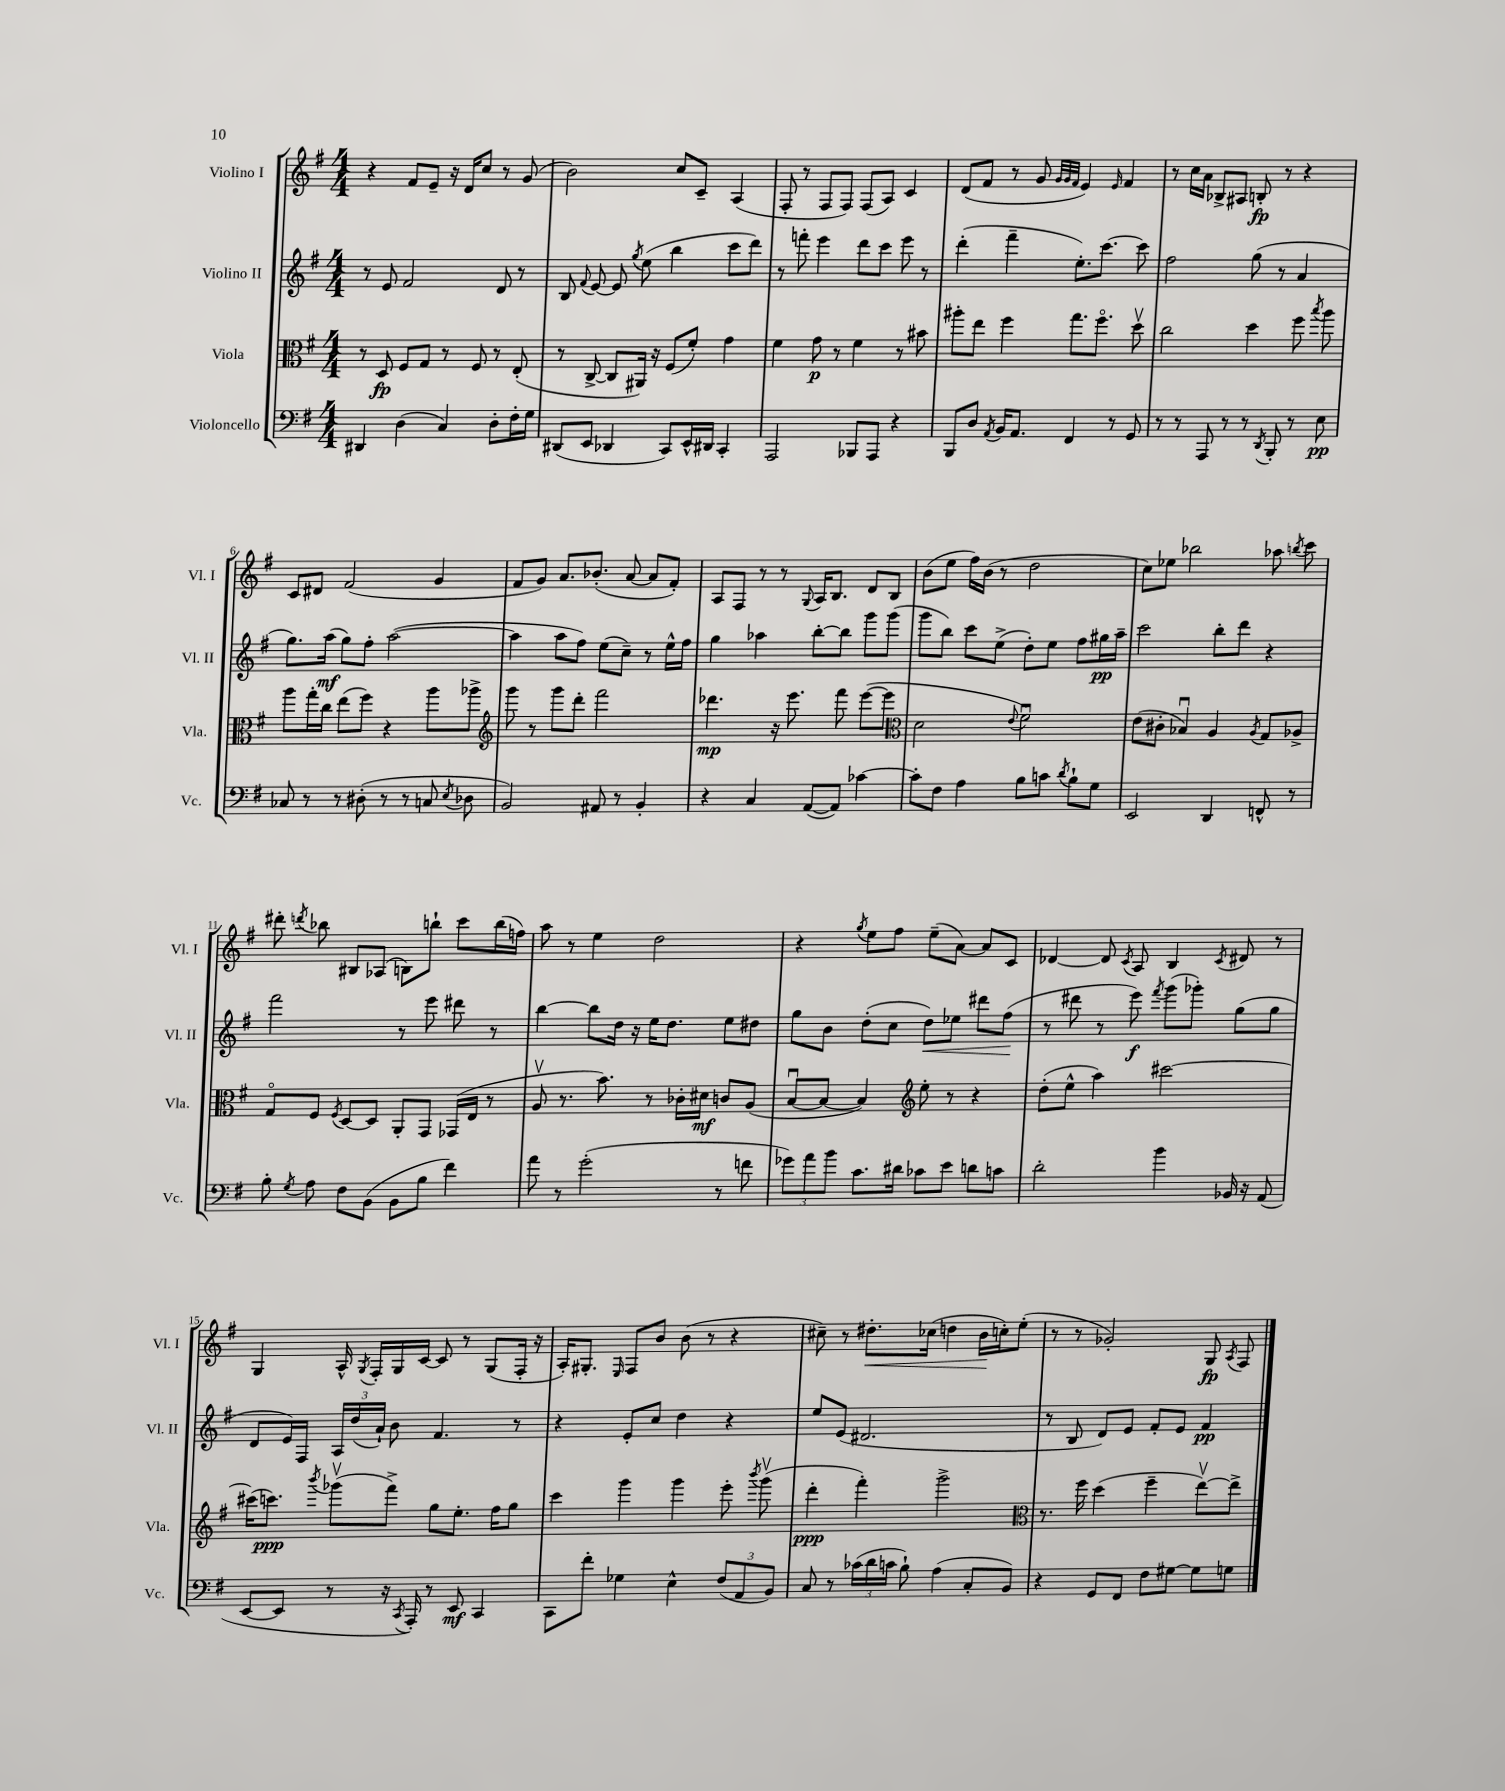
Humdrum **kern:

**kern	**dynam	**kern	**dynam	**kern	**dynam	**kern	**dynam
*part4	*part4	*part3	*part3	*part2	*part2	*part1	*part1
*staff4	*staff4	*staff3	*staff3	*staff2	*staff2	*staff1	*staff1
*I"Violoncello	*	*I"Viola	*	*I"Violino II	*	*I"Violino I	*
*I'Vc.	*	*I'Vla.	*	*I'Vl. II	*	*I'Vl. I	*
*clefF4	*	*clefC3	*	*clefG2	*	*clefG2	*
*k[f#]	*	*k[f#]	*	*k[f#]	*	*k[f#]	*
*M4/4	*	*M4/4	*	*M4/4	*	*M4/4	*
=1	=1	=1	=1	=1	=1	=1	=1
4DD#X/	.	8r	.	8r	.	4r	.
.	.	8D/	fp	8e/	.	.	.
(4D\	.	8F#/L	.	2f#/	.	8f#/L	.
.	.	8G/J	.	.	.	8e~/J	.
4C/)	.	8r	.	.	.	16r	.
.	.	.	.	.	.	16d/KL	.
.	.	8F#/	.	.	.	8cc/J	.
8D'\L	.	8r	.	8d/	.	8r	.
16F#'\L	.	(8E'/	.	8r	.	(8g/	.
16G\JJ	.	.	.	.	.	.	.
=2	=2	=2	=2	=2	=2	=2	=2
(8DD#X/L	.	8r	.	8B/	.	2b\)	.
.	.	.	.	8qqf#/	.	.	.
8EE/J	.	[8C^/	.	[8e/	.	.	.
4DD-X/	.	8C/L]	.	8e/]	.	.	.
.	.	.	.	8qgg/	.	.	.
.	.	16AA#X/Jk)	.	(8ee\	.	.	.
.	.	16r	.	.	.	.	.
8CC/L)	.	(8F#/L	.	4bb\	.	8cc/L	.
16EE^^/L	.	8f#'/J)	.	.	.	8c~/J	.
16DD#X/JJ	.	.	.	.	.	.	.
4CC'/	.	4g\	.	8ccc\L	.	(4A/	.
.	.	.	.	8ddd\J)	.	.	.
=3	=3	=3	=3	=3	=3	=3	=3
2AAA/	.	4f#\	.	8r	.	8F#'/	.
.	.	.	.	8fffn'\	.	8r	.
.	.	8g\	p	4eee\	.	8F#/L	.
.	.	8r	.	.	.	8F#/J)	.
8BBB-X/L	.	4f#\	.	8ddd\L	.	(8F#/L	.
8AAA/J	.	.	.	8ccc\J	.	8A/J)	.
4r	.	8r	.	8eee\	.	4c/	.
.	.	8b#X\	.	8r	.	.	.
=4	=4	=4	=4	=4	=4	=4	=4
8BBB/L	.	8aa#X'\L	.	(4ddd'\	.	(8d/L	.
8D/J	.	8ee\J	.	.	.	8f#/J	.
8qAA/	.	.	.	.	.	.	.
16BB/KL	.	4ff#\	.	4fff#~\	.	8r	.
8.AA/J	.	.	.	.	.	.	.
.	.	.	.	.	.	8g/	.
.	.	.	.	.	.	32qqg/LLL	.
.	.	.	.	.	.	32qqg/	.
.	.	.	.	.	.	32qqf#/JJJ	.
4FF#/	.	8.gg\L	.	8.ee'\L)	.	4e/)	.
.	.	8.ff#\J	.	[8.ccc\J	.	.	.
.	.	.	.	.	.	16qqe/	.
8r	.	.	.	.	.	4f#/	.
8GG/	.	8ddv\	.	8ccc\]	.	.	.
=5	=5	=5	=5	=5	=5	=5	=5
8r	.	2cc\	.	2ff#\	.	8r	.
8r	.	.	.	.	.	16cc\LL	.
.	.	.	.	.	.	16a\JJ	.
8AAA/	.	.	.	.	.	8B-X^/L	.
8r	.	.	.	.	.	8A#X/J	.
8r	.	4dd\	.	(8gg\	.	8Bn'/	fp
8qDD/	.	.	.	.	.	.	.
8BBB'/	.	.	.	8r	.	8r	.
8r	.	8ff#\	.	4a/	.	4r	.
.	.	8qbb/	.	.	.	.	.
8E\	pp	8aa\	.	.	.	.	.
!!LO:LB:g=z
=6	=6	=6	=6	=6	=6	=6	=6
8C-X/	.	8aa\L	.	8.gg\L)	.	8c/L	.
8r	.	16gg'\L	.	.	.	8d#X/J	.
.	.	16cc\JJ	.	(16aa\Jk	mf	.	.
8r	.	(8ee\L	.	8gg\L)	.	(2f#/	.
(8D#X'\	.	8ff#\J)	.	8ff#'\J	.	.	.
8r	.	4r	.	([2aa\	.	.	.
8r	.	.	.	.	.	.	.
8Cn/	.	8aa\L	.	.	.	4g/	.
8qE/	.	.	.	.	.	.	.
8D-X\	.	8aa-X^\J	.	.	.	.	.
=7	=7	=7	=7	=7	=7	=7	=7
*	*	*clefG2	*	*	*	*	*
2BB/)	.	8ggg\	.	4aa\]	.	8f#/L	.
.	.	8r	.	.	.	8g/J)	.
.	.	8ggg\L	.	8aa\L	.	8.a/L	.
.	.	8ddd'\J	.	8ff#\J)	.	.	.
.	.	.	.	.	.	(8.b-X'/J	.
8AA#X/	.	2fff#\	.	(8ee\L	.	.	.
8r	.	.	.	8cc~\J)	.	[8a/	.
4BB'/	.	.	.	8r	.	8a/L]	.
.	.	.	.	16ee^^\LL	.	8f#'/J)	.
.	.	.	.	16ff#\JJ	.	.	.
=8	=8	=8	=8	=8	=8	=8	=8
4r	.	4.ddd-X\	mp	4gg\	.	8A/L	.
.	.	.	.	.	.	8F#/J	.
4C/	.	.	.	4aa-X\	.	8r	.
.	.	16r	.	.	.	8r	.
.	.	8.eee\	.	.	.	.	.
.	.	.	.	.	.	8qqG/	.
([8AA/L	.	.	.	[8bb'\L	.	16A/KL	.
.	.	.	.	.	.	8.B/J	.
8AA/J])	.	8fff#\	.	8bb\J]	.	.	.
[4c-X\	.	([8eee\L	.	8ggg\L	.	8d/L	.
.	.	8eee\J]	.	(8ggg\J	.	8B/J	.
=9	=9	=9	=9	=9	=9	=9	=9
*	*	*clefC3	*	*	*	*	*
8c-'\L]	.	2d\	.	8ggg\L	.	(8b\L	.
8F#\J	.	.	.	8bb\J)	.	8ee\J	.
4A\	.	.	.	8ccc\L	.	16ff#\LL)	.
.	.	.	.	.	.	(16b\JJ	.
.	.	.	.	(8ee^\J	.	8r	.
.	.	8qqe/	.	.	.	.	.
8B\L	.	2f#u\)	.	8dd'\L)	.	2dd\	.
8cn\J	.	.	.	8ee\J	.	.	.
8qd/	.	.	.	.	.	.	.
8B`\L	.	.	.	8ff#\L	.	.	.
8G\J	.	.	.	16gg#X\L	pp	.	.
.	.	.	.	16aa~\JJ	.	.	.
=10	=10	=10	=10	=10	=10	=10	=10
2EE/	.	(8e\L	.	2ccc\	.	8cc\L)	.
.	.	8c#X'\J	.	.	.	8ee-X\J	.
.	.	4B-Xu/)	.	.	.	2bb-X\	.
4DD/	.	4A/	.	8bb'\L	.	.	.
.	.	.	.	8ddd\J	.	.	.
.	.	8qA/	.	.	.	.	.
8FFn^^/	.	8G/L	.	4r	.	8aa-X\	.
.	.	.	.	.	.	8qbbn/	.
8r	.	8A-X^/J	.	.	.	8ccc\	.
!!LO:LB:g=z
=11	=11	=11	=11	=11	=11	=11	=11
8B'\	.	8G/L	.	2fff#\	.	8ddd#X'\	.
8qG/	.	.	.	.	.	8qdddn/	.
8A\	.	8F#/J	.	.	.	8bb-X\	.
.	.	8qF#/	.	.	.	.	.
8F#\L	.	[8D/L	.	.	.	8B#X/L	.
(8BB\J	.	8D/J]	.	.	.	(8A-X/J	.
8BB\L	.	8AA'/L	.	8r	.	8Bn\L)	.
8B\J	.	8GG/J	.	8eee\	.	8bbn`\J	.
4f#\)	.	(16GG-X/LL	.	8ddd#X\	.	8ccc\L	.
.	.	16E/JJ	.	.	.	.	.
.	.	8r	.	8r	.	(16bb\L	.
.	.	.	.	.	.	16ffn\JJ)	.
=12	=12	=12	=12	=12	=12	=12	=12
8a\	.	8Av/	.	[4bb\	.	8aa\	.
8r	.	8.r	.	.	.	8r	.
(2g'\	.	.	.	8bb\L]	.	4ee\	.
.	.	8.b\)	.	.	.	.	.
.	.	.	.	16dd\Jk	.	.	.
.	.	.	.	16r	.	.	.
.	.	8r	.	16ee\KL	.	2dd\	.
.	.	.	.	8.dd\J	.	.	.
.	.	16c-X'\LL	.	.	.	.	.
.	.	16d#X\JJ	mf	.	.	.	.
8r	.	8cn/L	.	8ee\L	.	.	.
8fn\	.	(8A/J	.	8dd#X\J	.	.	.
=13	=13	=13	=13	=13	=13	=13	=13
12g-X\L)	.	[8Bu/L	.	8gg\L	.	4r	.
12a\	.	.	.	.	.	.	.
.	.	8B/J_	.	8b\J	.	.	.
12b\J	.	.	.	.	.	.	.
.	.	.	.	.	.	8qgg/	.
8.c\L	.	4B/])	.	(8dd'\L	.	8ee\L	.
.	.	.	.	8cc\J	.	8ff#\J	.
16d#X\Jk	.	.	.	.	.	.	.
*	*	*clefG2	*	*	*	*	*
!	!	!	!	!	!LO:HP:b	!	!
8c-X\L	.	8ee'\	.	8dd\L)	<	(8ee~\L	.
8e\J	.	8r	.	8ee-X\J	.	[8a\J)	.
8dn\L	.	4r	.	8ddd#X\L	.	8a/L]	.
8cn\J	.	.	.	(8ff#\J	.	8c/J	.
.	.	.	.	.	[	.	.
=14	=14	=14	=14	=14	=14	=14	=14
2d'\	.	(8dd'\L	.	8r	.	[4d-X/	.
.	.	8ee^^\J	.	8ddd#X\	.	.	.
.	.	4aa\)	.	8r	.	8d-/]	.
.	.	.	.	.	.	8qc/	.
.	.	.	.	8eee\)	f	8A/	.
.	.	.	.	8qfff#/	.	.	.
4b\	.	[2ccc#X\	.	(8ggg\L	.	4B/	.
.	.	.	.	8ggg-X'\J)	.	.	.
.	.	.	.	.	.	8qc/	.
16BB-X/	.	.	.	(8gg\L	.	8d#X/	.
16r	.	.	.	.	.	.	.
(8AA/	.	.	.	8gg\J	.	8r	.
!!LO:LB:g=z
=15	=15	=15	=15	=15	=15	=15	=15
[8EE/L	.	(16ccc#X\KL]	.	8d/L	.	4G/	.
.	.	8.cccn\J)	ppp	.	.	.	.
8EE/J]	.	.	.	16e/L)	.	.	.
.	.	.	.	16F#/JJ	.	.	.
.	.	8qbbb/	.	.	.	.	.
8r	.	(8ggg-Xv\L	.	24A/LL	.	16A^^/	.
.	.	.	.	(24dd/	.	.	.
.	.	.	.	.	.	8qG/	.
.	.	.	.	.	.	16F#'/LL	.
.	.	.	.	24a`/JJ)	.	.	.
16r	.	8fff#^\J)	.	8b\	.	16G/	.
8qCC/	.	.	.	.	.	.	.
16AAA'/)	.	.	.	.	.	[16c/JJ	.
8r	.	8gg\L	.	4.f#/	.	8c/]	.
8EE/	mf	8.ee'\J	.	.	.	8r	.
4CC/	.	.	.	.	.	(8G/L	.
.	.	16ff#\KL	.	.	.	.	.
.	.	8gg\J	.	8r	.	16F#'/Jk	.
.	.	.	.	.	.	16r	.
=16	=16	=16	=16	=16	=16	=16	=16
8CC\L	.	4ccc\	.	4r	.	16A'/KL)	.
.	.	.	.	.	.	8.G#X'/J	.
8f#'\J	.	.	.	.	.	.	.
.	.	.	.	.	.	16qqE/	.
4G-X\	.	4ggg\	.	8e'/L	.	8F#/L	.
.	.	.	.	8cc/J	.	8b/J	.
4E^^\	.	4ggg\	.	4dd\	.	(8b\	.
.	.	.	.	.	.	8r	.
(12F#/L	.	8eee'\	.	4r	.	4r	.
12AA/	.	.	.	.	.	.	.
.	.	8qbbb/	.	.	.	.	.
.	.	(8gggv\	.	.	.	.	.
12BB/J)	.	.	.	.	.	.	.
=17	=17	=17	=17	=17	=17	=17	=17
8C/	.	4ddd'\	ppp	8ee/L	.	8cc#X~\)	.
8r	.	.	.	(8e/J	.	8r	.
!	!	!	!	!	!	!	!LO:HP:b
(24c-X\LL	.	4fff#'\)	.	2.d#X/	.	8.dd#X'\L	<
24d\	.	.	.	.	.	.	.
24cn\JJ	.	.	.	.	.	.	.
8B`\)	.	.	.	.	.	.	.
.	.	.	.	.	.	(16cc-X\Jk	.
(4A\	.	2ggg^\	.	.	.	4ddn\	.
8C'/L	.	.	.	.	.	16b\LL	.
.	.	.	.	.	.	16ccn'\J)	[
8BB/J)	.	.	.	.	.	(8ee'\J	.
=18	=18	=18	=18	=18	=18	=18	=18
*	*	*clefC3	*	*	*	*	*
4r	.	8.r	.	8r	.	8r	.
.	.	.	.	8B/	.	8r	.
.	.	16ff#\	.	.	.	.	.
8GG/L	.	(4dd\	.	8d/L)	.	2g-X'/)	.
8FF#/J	.	.	.	8e/J	.	.	.
8F#\L	.	4ff#~\	.	8f#'/L	.	.	.
[8G#X\J	.	.	.	8e/J	.	.	.
8G#\L]	.	[8eev\L)	.	4f#/	pp	8G/	fp
.	.	.	.	.	.	8qA/	.
8Gn\J	.	8ee^\J]	.	.	.	8F#/	.
==	==	==	==	==	==	==	==
*-	*-	*-	*-	*-	*-	*-	*-
